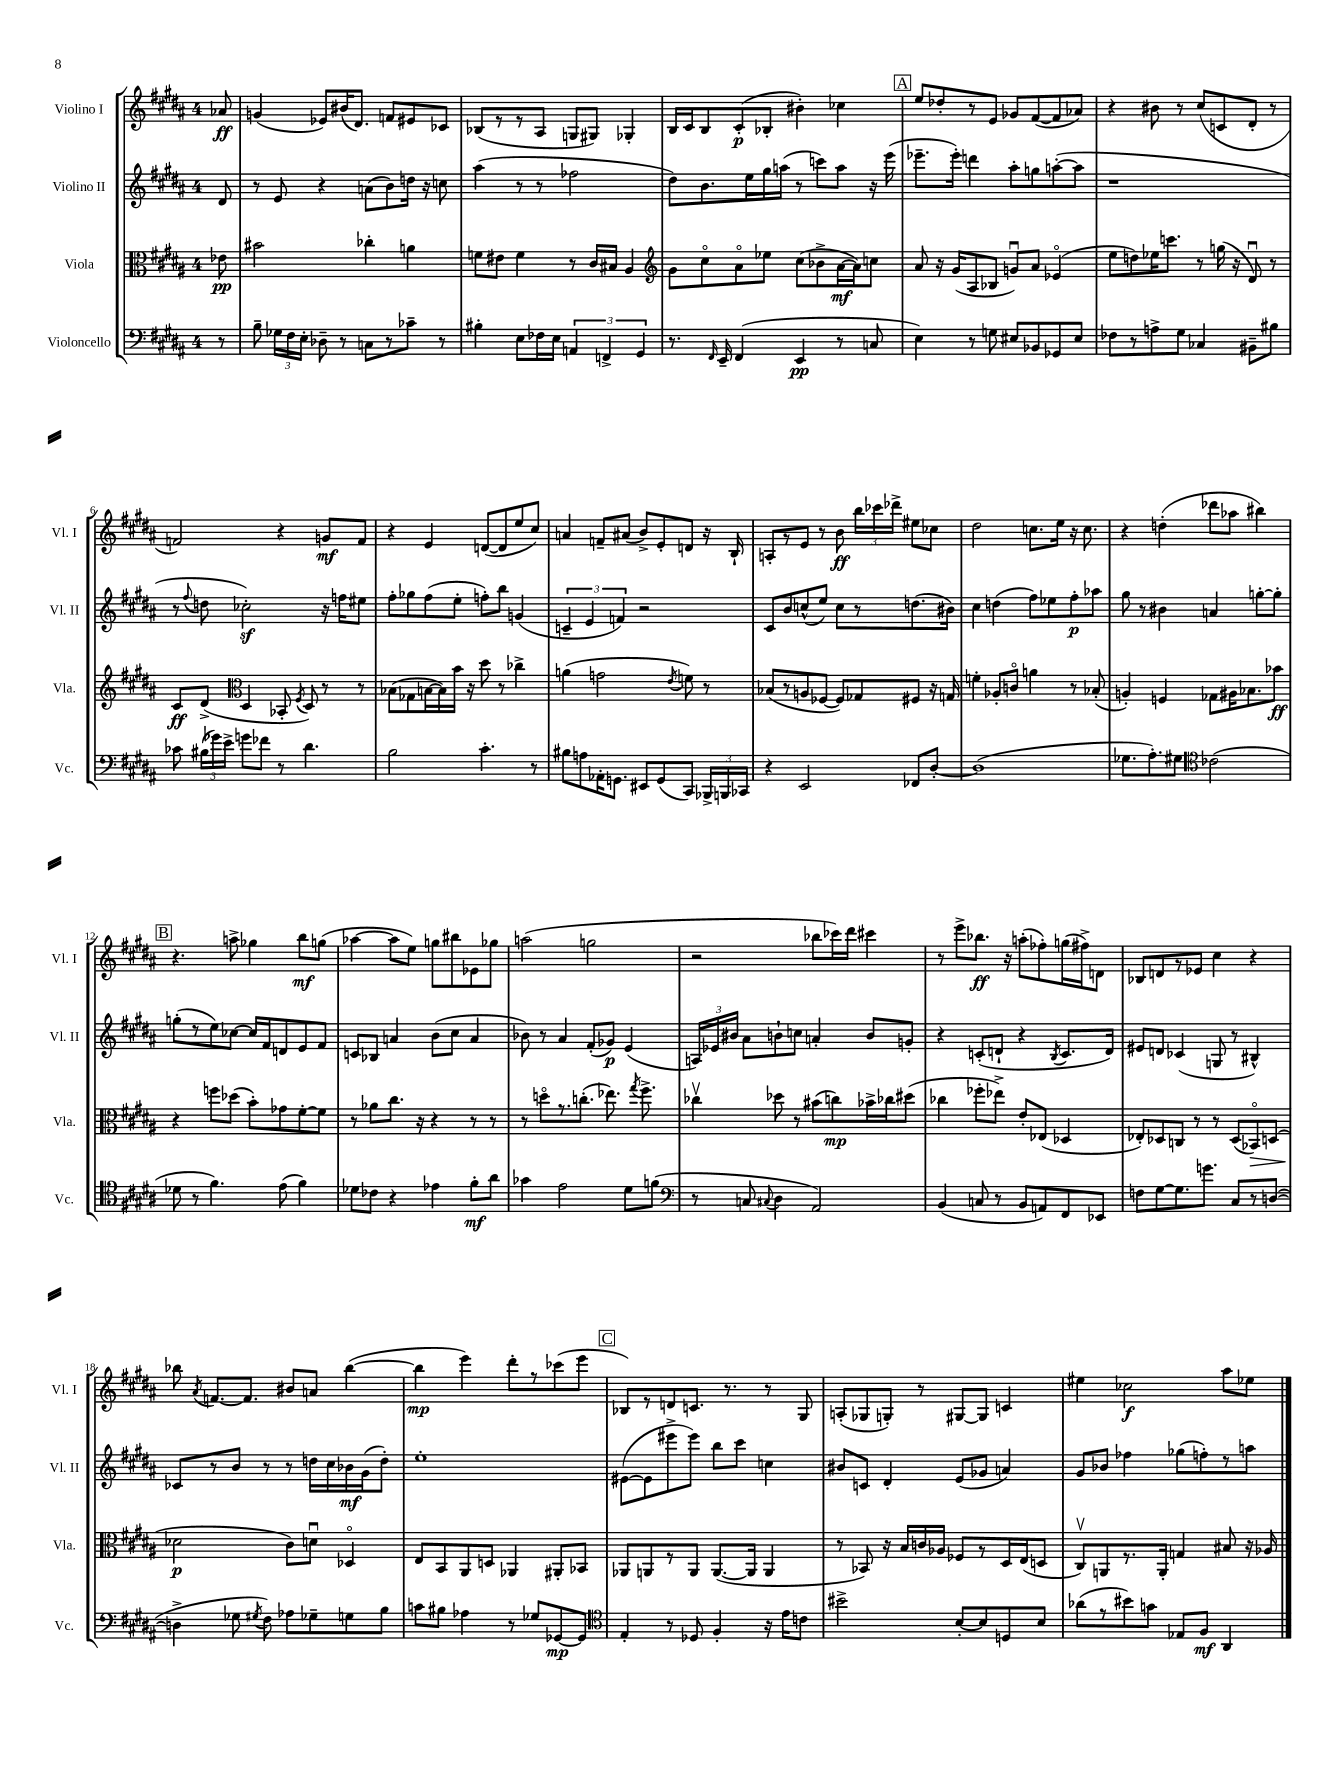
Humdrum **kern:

**kern	**kern	**kern	**kern
*staff4	*staff3	*staff2	*staff1
*clefF4	*clefC3	*clefG2	*clefG2
*k[f#c#g#d#a#]	*k[f#c#g#d#a#]	*k[f#c#g#d#a#]	*k[f#c#g#d#a#]
*M4/4	*M4/4	*M4/4	*M4/4
8r	8e-	8d#	8a-
=	=	=	=
8B~	2b#	8r	(4g
24G-	.	8e	.
24F#	.	.	.
24E'	.	.	.
8D-~	.	4r	8e-)
8r	.	.	(16b#
.	.	.	8.d#)
8C	4cc-'	(8a	.
8r	.	8b)	8f
8c-~	4a	16dd	8e#
.	.	16r	.
8r	.	8cc	8c-
=	=	=	=
4B#'	8f	(4aa#	(8B-
.	8e#	.	8r
8E	4f	8r	8r
16F-	.	8r	8A#
16E	.	.	.
6AA	8r	2ff-	8G
.	16c#	.	8G#)
6FF^	.	.	.
.	16B#	.	.
.	4A#	.	4G-'
6GG#	.	.	.
=	=	=	=
*	*clefG2	*	*
8.r	8g#	8dd#)	16B
.	.	.	16c#
.	8cc#o	8.b	8B
16qqFF#	.	.	.
16EE~	.	.	.
(4FF#	8a#o	.	(8c#'
.	.	16ee	.
.	8ee-	16gg#	8B-'
.	.	(16aa	.
4EE	(8cc#	8r	4b#')
.	8b-^	8ccc)	.
8r	[16a#	8aa	4cc-
.	16a#])	.	.
8C	8cc	16r	.
.	.	(16eee	.
=	=	=	=
4E)	8a#	8.eee-~	8ee
.	16r	.	8dd-'
.	(16g#	16eee-')	.
8r	8A#	4ddd	8r
8G	8B-	.	8e
8E#	8gu)	8aa#'	8g-
8BB-	8a#	8gg	([8f#
8GG-	(4e-o	([8aa'	8f#]
8E#	.	8aa]	8a-)
=	=	=	=
8F-	8ee	1r	4r
8r	8dd)	.	.
8A^	16ee-	.	8b#
.	8.ccc	.	.
8G#	.	.	8r
4C-	8r	.	(8cc#
.	(16gg	.	8c
.	16r	.	.
8BB#~	8d#u)	.	8d#'
8B#	8r	.	8r
=	=	=	=
8c-	8c#	8r	2f)
.	.	8qqff#	.
(24B#	(8d#^	8dd	.
24g-)	.	.	.
24e^	.	.	.
*	*clefC3	*	*
8g	4D#	2cc-')	.
8f-	.	.	.
8r	8BB-'	.	4r
.	8qF#	.	.
4.d#	8D#)	.	.
.	8r	16r	8g
.	.	16ff	.
.	8r	8ee#	8f
=	=	=	=
2B	(8B-	8ff#'	4r
.	8G-	8gg-	.
.	[16B	(8ff#	4e
.	16B])	.	.
.	16b	8ee'	.
.	16r	.	.
4.c#'	8dd#	8ff')	([8d
.	8r	8bb	8d]
.	4cc-^	(4g	8ee
8r	.	.	8cc#)
=	=	=	=
8B#	(4a	6c~	4a
8A	.	.	.
.	.	6e	.
16AA-'	2g	.	8f~
8.GG	.	.	.
.	.	6f)	.
.	.	.	(8a#
8EE#	.	2r	8b^)
(8GG	.	.	8e'
.	8qe	.	.
8CC#)	8f)	.	8d
24BBB-^	8r	.	16r
24BBB	.	.	.
.	.	.	16B`
24CC-	.	.	.
=	=	=	=
4r	(8B-	8c#	8A'
.	8r	8b	8r
2EE	8A	(8cc^^	8e
.	[8F-	8ee)	8r
.	8F-])	8cc	8b
.	8G-	8r	24bb
.	.	.	24ccc-
.	.	.	24ddd-^
8FF-	8F#	(8.dd	8ee#
[8D#'	16r	.	8cc-
.	16G	16b#)	.
=	=	=	=
(1D#]	4f'	4cc#	2dd#
.	8A-'	(4dd	.
.	8co	.	.
.	4a	8ff#)	8.cc
.	.	8ee-	.
.	.	.	16ee
.	8r	8ff#'	16r
.	.	.	8.cc
.	(8B-'	8aa-	.
=	=	=	=
8.G-	4A')	8gg#	4r
.	.	8r	.
8.A#')	.	.	.
.	4F	4b#	(4dd'
8G#	.	.	.
*clefC4	*	*	*
(2c-	8G-	4a	8ddd-
.	16A#	.	8aa-
.	8.B-	.	.
.	.	[8gg'	4bb#)
.	8b-	8gg']	.
=	=	=	=
8d-	4r	(8gg'	4.r
8r	.	8r	.
4.f#)	8ff	8ee)	.
.	(8dd-	[8cc-	8aa^
.	8b')	16cc-]	4gg-
.	.	16f#	.
(8e	8g-	8d	.
4f#)	[8f#'	8e	8bb
.	8f#]	8f#	(8gg
=	=	=	=
8d-	8r	8c	[4aa-
8c-	8a-	8B-	.
4r	8.cc#	4a	8aa-]
.	.	.	8ee)
.	16r	.	.
4e-	4r	(8b	8gg
.	.	8cc#	8bb#
8f#'	8r	4a	8e-
8a#	8r	.	8gg-
=	=	=	=
4g-	8r	8b-)	(2aa
.	8ddo	8r	.
2e	8.r	4a#	.
.	(8.cc'	.	.
.	.	(8f#'	2gg
.	8.ee-)	8g-)	.
8d#	.	(4e	.
.	8qgg#	.	.
.	8.ff#^	.	.
(8f	.	.	.
=	=	=	=
*clefF4	*	*	*
8r	4cc-v	24A)	2r
.	.	24e-	.
.	.	24b#	.
8C	.	8a#	.
8qqC#	.	.	.
4D#	8dd-	8b`	.
.	8r	8cc	.
2AA#)	(8b#	4a'	8bb-
.	8cc)	.	16ccc-)
.	.	.	16ddd#
.	16b-^	8b	4ccc#
.	16cc-	.	.
.	(8dd#	8g'	.
=	=	=	=
(4BB	4cc-	4r	8r
.	.	.	8eee^
8C	8ff-'	(8c'	8.bb-
8r	8ee-^)	8d`	.
.	.	.	16r
8BB	8e'	4r	(8aa'
8AA)	(8E-	.	8ff-')
.	.	8qB	.
8FF#	4D-	8.c	(16gg
.	.	.	16ff#^)
8EE-	.	.	8d
.	.	16d)	.
=	=	=	=
8F	8E-')	8e#	8B-
[8G#	8D-	8d	8d
8.G#]	8C	(4c-	8r
.	8r	.	8e-
8.g	.	.	.
.	8r	8G	4cc#
8C#	(8D-	8r	.
8r	8BB-o)	4B#^^)	4r
([8D	(8D	.	.
=	=	=	=
4D^]	2d-	8c-	8bb-
.	.	.	8qa#
.	.	8r	[8.f
8G-	.	8b	.
.	.	.	8.f]
8qG#	.	.	.
8F#)	.	8r	.
8A-	8c#)	8r	8b#
8G-~	8du	16dd	8a
.	.	16cc#	.
8G	4D-o	16b-	([4bb-
.	.	(16g#	.
8B	.	8dd')	.
=	=	=	=
8c	8E	1ee'	4bb-]
8B#	8BB	.	.
4A-	8AA#	.	4eee)
.	8D	.	.
8r	4AA-	.	8ddd#'
8G-	.	.	8r
[8GG-	8AA#'	.	(8ccc-
8GG-]	8BB-	.	8eee
=	=	=	=
*clefC4	*	*	*
4E'	8AA-	([8e#	8B-)
.	8AA	8e#]	8r
8r	8r	8eee#^	8d
8D-	8AA	8eee#)	8.c
4F#'	([8.AA	8bb	.
.	.	.	8.r
.	.	8ccc#	.
.	16AA]	.	.
16r	4AA	4cc	8r
16e	.	.	.
8c	.	.	8G#
=	=	=	=
2b#^	8r	8b#	(8A'
.	8BB-)	8c	8G-
.	16r	4d#'	8G')
.	16B	.	.
.	16c	.	8r
.	16A-	.	.
[8B'	8F-	(8e	[8G#
8B]	8r	8g-	8G#]
8D	16D#	4a)	4c
.	(16E	.	.
8B	8D	.	.
=	=	=	=
(8a-	8C#v)	8g#	4ee#
8r	8AA	8b-	.
8b#)	8.r	4ff-	2cc-
8g	.	.	.
.	16AA'	.	.
8E-	4G	(8gg-	.
8F#	.	8ff')	.
4AA#	8B#	8r	8aa#
.	16r	8aa	8ee-
.	16A-	.	.
==	==	==	==
*-	*-	*-	*-
